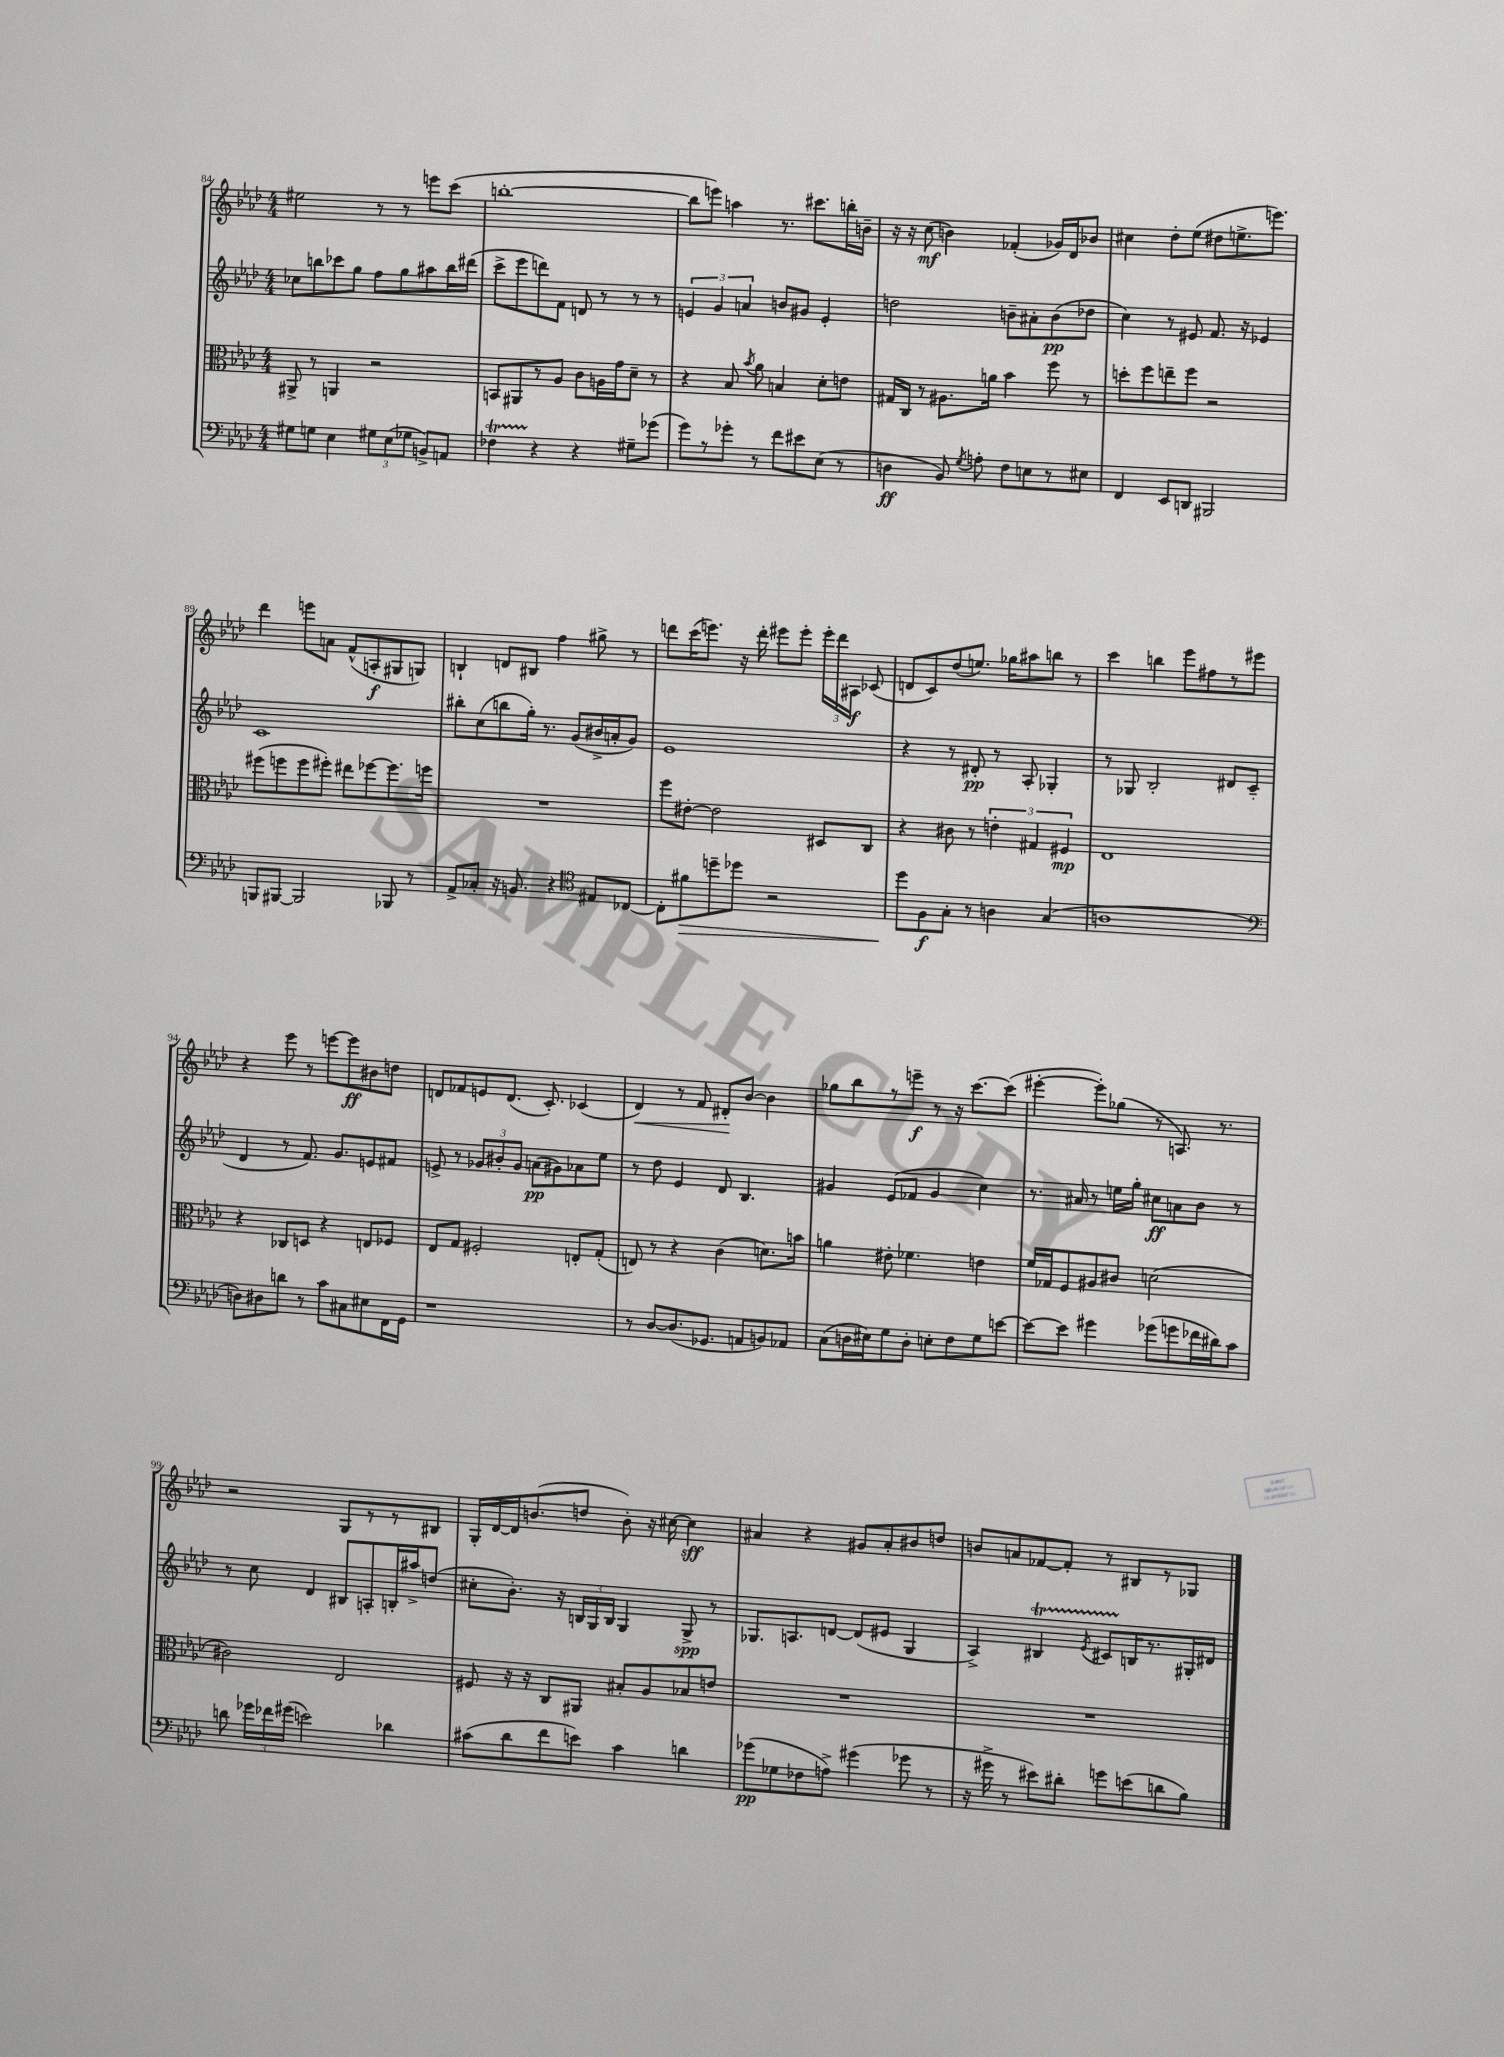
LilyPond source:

<<
\new StaffGroup <<
\new Staff = "s0" {
    \clef treble \key aes \major \numericTimeSignature \time 4/4
    \autoBeamOff eis''2 r8 r8 e'''8[ c'''8]( |
    b''1~-. |
    b''8[ e'''8]) a''4 r8. cis'''8.[ b''16-. b'16]-- |
    r16 r16 c''8\mf( b'4) fes'4-.( ges'16[) des'16 bes'8] |
    cis''4 des''8[-. ees''8]( dis''8[ e''8.-> e'''8.]) |
    des'''4 e'''8[ a'8] f'8[-^( a8-.\f gis8 g8]) |
    b4-! d'8[ bis8] f''4 gis''8-> r8 |
    d'''8[ c'''16( e'''8.]) r16 d'''16-. eis'''8[ eis'''8]-. \tuplet 3/2 { eis'''16[-. d'''16 ais16]\f } ces'8( |
    d'8[ c'8) des''8( e''8.]) ges''16[ ais''8 b''8] r8 |
    c'''4 b''4 ees'''8[ fis''8 r8 eis'''8] |
    r4 ees'''8 r8 e'''8[~ e'''8\ff bis'8 d''8] |
    d'8[ fes'8 e'8 d'8.]( c'8.-.) ces'4( |
    des'4\<) r8 f'8 dis'8[-.\! bes'8]~ bes'4 |
    ges''8[ bes''8 r8 e'''8]--\f r8 r16 c'''8.[~ c'''8]( |
    eis'''4~-. eis'''8[-.) ges''8]( r8 a8.) r8. |
    r2 g8[ r8 r8 bis8] |
    g16[-. des'16~ des'16 b'8.( d''8] b'8-.) r16 cis''16~ cis''4\sff |
    ais'4 r4 gis'8[ ais'8-. bis'8 d''8] |
    b'8[ a'8 fes'8~ fes'8]-. r8 bis8[ r8 ges8] \bar "|." |
}
\new Staff = "s1" {
    \clef treble \key aes \major \numericTimeSignature \time 4/4
    \autoBeamOff ces''8[ b''8 ces'''8 g''8] f''8[ g''8 ais''8 b''16 dis'''16]( |
    c'''8[-> ees'''8 d'''8) f'8] d'8 r8 r8 r8 |
    \tuplet 3/2 { e'4 g'4 a'4 } b'8[ gis'8] e'4-. |
    d''2 b'8[-- ais'8-. b'8\pp( des''8] |
    c''4) r8 eis'8 f'8. r16 ees'4 |
    c'1 |
    bis''8[-. c''8( b''8 g''16]-.) r8. g'8[( bis'16-> a'16-. g'8]) |
    ees'1 |
    r4 r8 dis'8-.\pp r8 aes8-. ges4-. |
    r8 ges8 bes2-. dis'8[ c'8]--( |
    des'4 r8 f'8.) g'8.[ e'8 fis'8] |
    e'8-> r8 \tuplet 3/2 { ges'8[ bis'8-. ges'8] } a'8[\pp( gis'8) aes'8 ees''8] |
    r8 des''8 ees'4 des'8 bes4. |
    gis'4 ees'8[( fes'8] gis'4 c''4) |
    r8. ais'16 r8 e''16[ g''16]-. cis''8[\ff a'8 bes'8] r8 |
    r8 c''8 des'4 bis8[ a8-. b16-. ais''16-> d''8]( |
    cis''8[-. bes'8.]-.) r16 \tuplet 3/2 { b16[ g16 b16] } g4 g8->\spp r8 |
    ges8.[ a8. d'8]~ d'8[( eis'8] ges4 |
    aes4->) bis4\startTrillSpan \acciaccatura { ees'8 } cis'8[ b16\stopTrillSpan r8. gis16-. dis'16] \bar "|." |
}
\new Staff = "s2" {
    \clef alto \key aes \major \numericTimeSignature \time 4/4
    \autoBeamOff ais,8-> r8 a,4 r2 |
    b,8[ ais,8 r8 aes8] c'8[ a16 g'16 des'8]-- r8 |
    r4 bes8 \acciaccatura { bes'8 } aes'8 b4 des'8[-. e'8] |
    gis16[ c16] r8 ais8.[ a'16] bes'4 f''8 r8 |
    d''8[-. f''8 e''8-- f''8] r2 |
    fis''8[( f''8 f''8 fis''8]-.) eis''8[ fes''8~ fes''8. f''16] |
    R1 |
    f''8[ eis'8]~-. eis'2 dis8[ c8] |
    r4 cis'8 r8 \tuplet 3/2 { e'4-. gis4 fis4\mp } |
    ees1 |
    r4 ces8[ d8] r4 e8[ fes8] |
    ees8[ g8] fis2-. e8[-. g8]-.( |
    e8) r8 r4 c'4( d'8.[) b'16] |
    a'4 eis'8-. fes'4. e'4 |
    f'16[ ges16 f8 ais8 cis'8] d'2( |
    cis'2) ees2 |
    fis8 r16 r16 c8[ ais,8] bis8[-. aes8 bes8 e'8] |
    R1 |
    R1 \bar "|." |
}
\new Staff = "s3" {
    \clef bass \key aes \major \numericTimeSignature \time 4/4
    \autoBeamOff gis8[ g8] ees4 \tuplet 3/2 { gis8[ ees8( ges8] } b,8[->) a,8] |
    fes4\startTrillSpan r4\stopTrillSpan r4 gis8[-- ges'8]( |
    g'8[) r8 ges'8]-. r8 f'8[ eis'8 ees8]( r8 |
    d4\ff bes,8) \acciaccatura { g8 } a8-. f8[ e8 r8 eis8] |
    f,4 ees,8[ d,8] bis,,2 |
    b,,8[ bis,,8]~ bis,,2 bes,,8 r8 |
    aes,8[-> ces8]-. r16 b,8. r4 \clef tenor eis8[ ces8]~ |
    ces8[-. fis'8\> d''8-- des''8] r2 |
    des''8[\! f8\f g8]-. r8 a4 g4( |
    a1 |
    \clef bass d8[) dis8 d'8] r8 c'8[ cis8 eis8 f,16 g,16] |
    r1 |
    r8 des8[~ des8.( ges,8.] a,8[ b,8) aes,8] |
    c8[( d16 eis16) g8 d8]-. e8[-. f8 g8 e'8]~ |
    e'8[~ e'8] gis'4 ges'8[( g'8 fes'16 dis'16) c'8] |
    d'8 \tuplet 3/2 { ges'16[ fes'16 gis'16]( } e'2) des'4 |
    cis'8[( des'8 f'8 e'8]) cis'4 d'4 |
    ges'8[\pp( ges8 fes8 a8]->) gis'4( ges'8 r8 |
    r16 gis'16-> r8 eis'8[) dis'8]-. g'8[ e'8( d'8 bes8]) \bar "|." |
}
>>
>>
\layout { \context { \Score currentBarNumber = #84 } }
